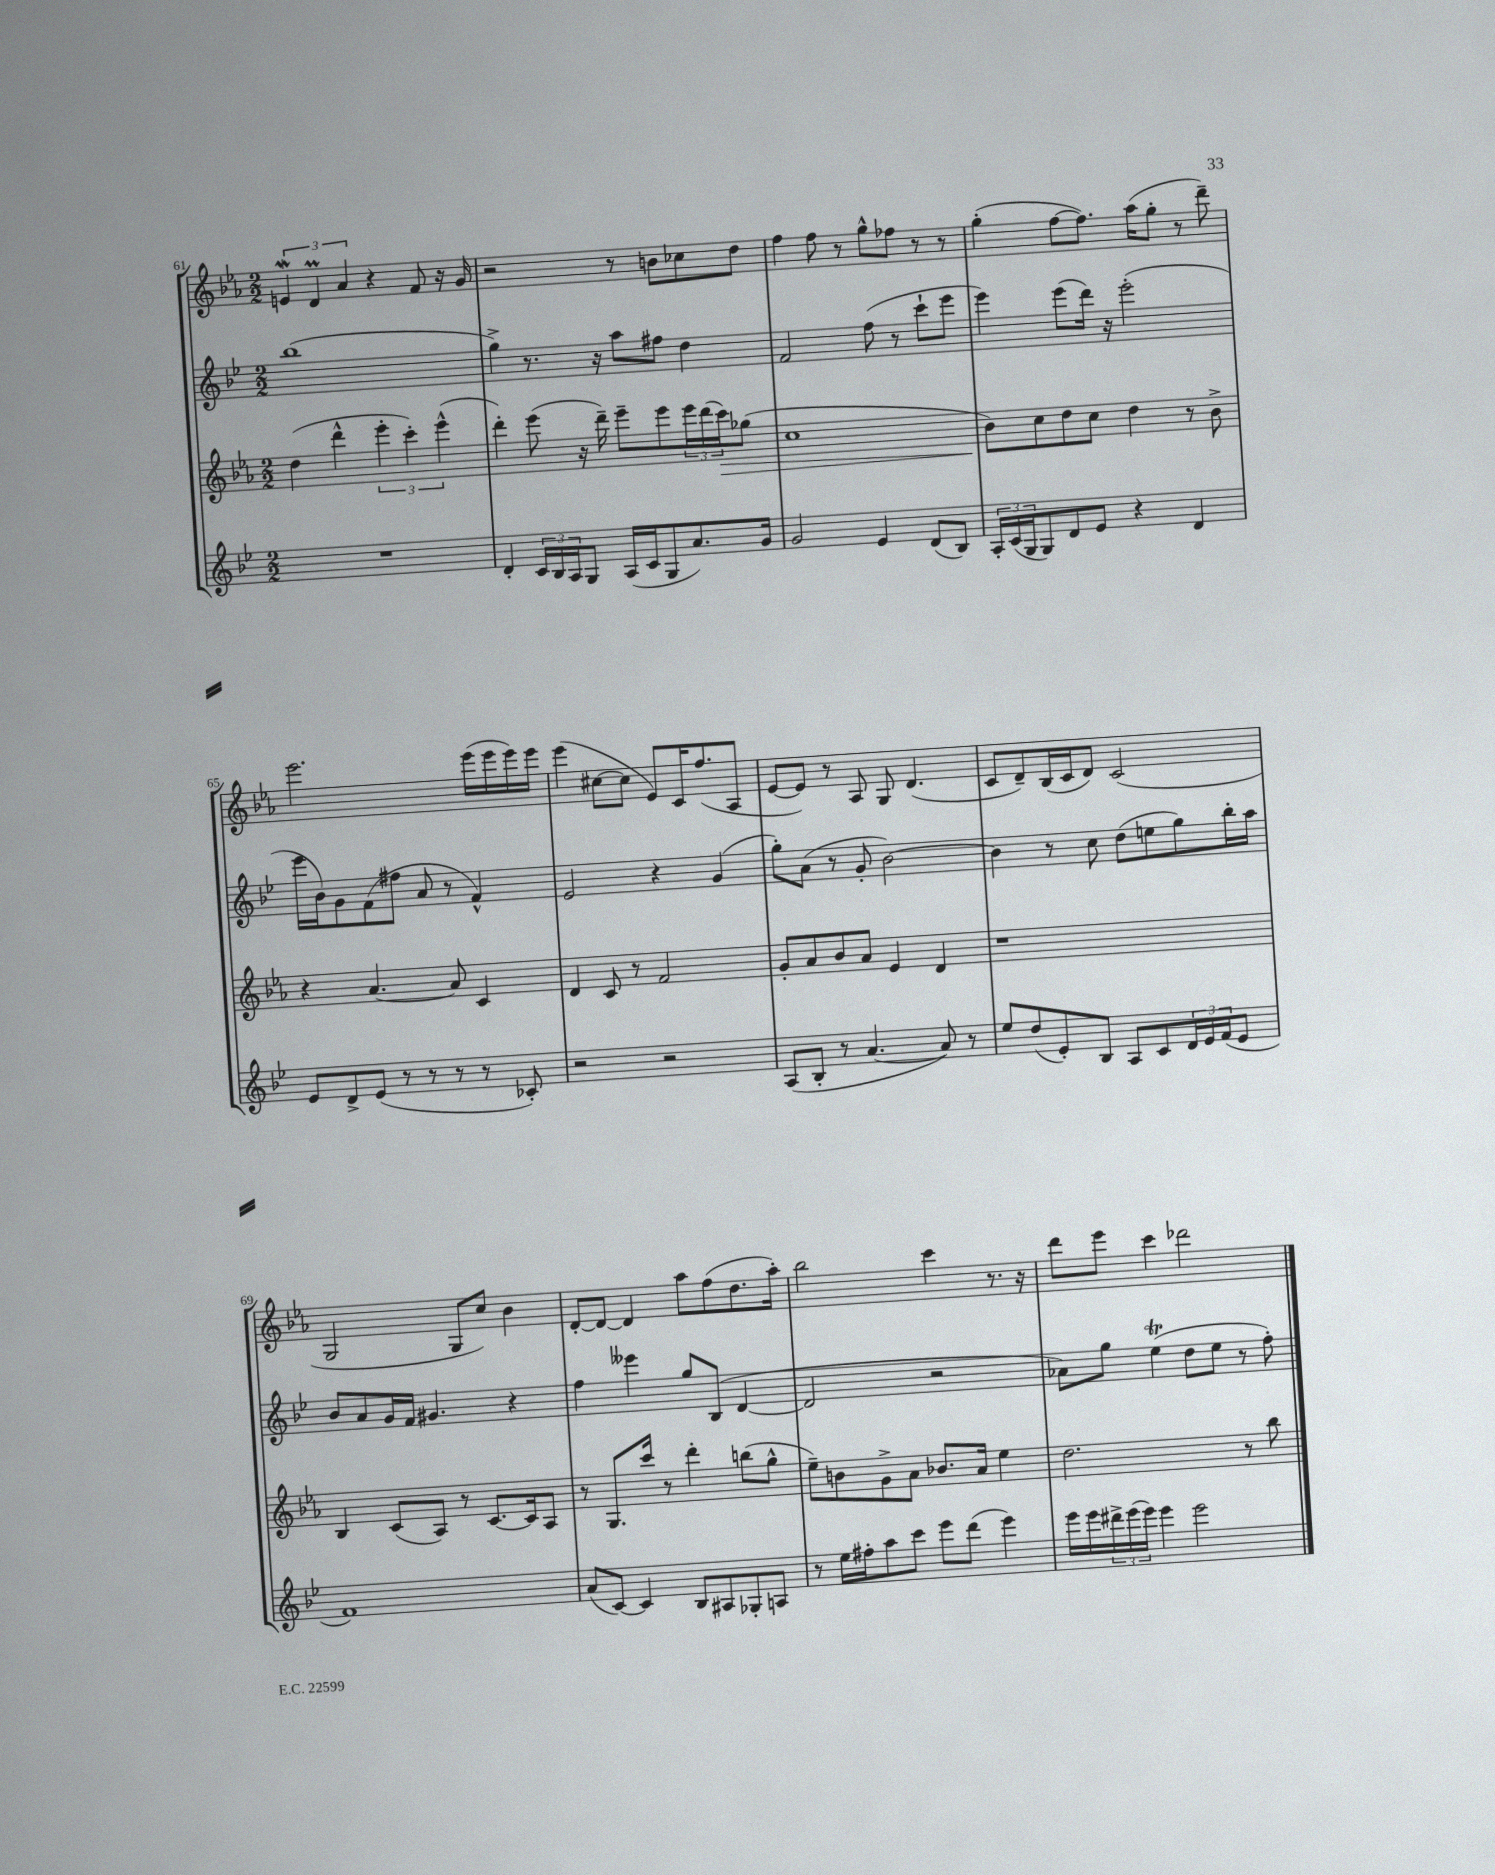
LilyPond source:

<<
\new StaffGroup <<
\new Staff = "s0" {
    \clef treble \key ees \major \numericTimeSignature \time 2/2
    \tuplet 3/2 { e'4\mordent d'4\prall aes'4 } r4 f'8 r16 g'16 |
    r2 r8 b'8 ces''8 d''8 |
    f''4 f''8 r8 g''8-^ fes''8 r8 r8 |
    g''4-.( f''8~ f''8.) aes''16( g''8-. r8 d'''8--) |
    ees'''2. ees'''16( ees'''16 ees'''16) ees'''16 |
    ees'''4( cis''8~ cis''8 ees'8) c'16 f''8.( aes8 |
    ees'8~ ees'8) r8 aes8 g8 d'4.( |
    c'8 d'8--) bes16( c'16 d'8) c'2( |
    g2 g8 c''8) bes'4 |
    d'8~-. d'8~ d'4 aes''8 f''8( d''8. aes''16-.) |
    bes''2 c'''4 r8. r16 |
    d'''8 ees'''8 c'''4 des'''2 \bar "|." |
}
\new Staff = "s1" {
    \clef treble \key bes \major \numericTimeSignature \time 2/2
    bes''1( |
    g''4->) r8. r16 a''8 fis''8 d''4 |
    f'2 f''8( r8 c'''8-! ees'''8 |
    ees'''4) ees'''8( d'''16) r16 ees'''2-.( |
    ees'''16 bes'16) g'8 f'8( fis''8 a'8 r8 f'4-^) |
    ees'2 r4 g'4( |
    g''8-.) a'8( r8 g'8-. bes'2~) |
    bes'4 r8 c''8 d''8( e''8 g''8) bes''16-. a''16 |
    bes'8 a'8 g'16 f'16 gis'4. r4 |
    f''4 eeses'''4 g''8 bes8( d'4~ |
    d'2 r2 |
    aes'8) g''8 ees''4\trill( d''8 ees''8 r8 f''8-.) \bar "|." |
}
\new Staff = "s2" {
    \clef treble \key ees \major \numericTimeSignature \time 2/2
    d''4( d'''4-^ \tuplet 3/2 { ees'''4-. c'''4-.) ees'''4-^( } |
    d'''4-.) ees'''8( r16 d'''16--) ees'''8-- ees'''8 \tuplet 3/2 { ees'''16 d'''16( c'''16\>) } ges''8( |
    c''1 |
    bes'8\!) c''8 d''8 c''8 d''4 r8 bes'8-> |
    r4 aes'4.~ aes'8 c'4 |
    d'4 c'8 r8 f'2 |
    g'8-. aes'8 bes'8 aes'8 ees'4 d'4 |
    r1 |
    bes4 c'8( aes8) r8 c'8.~ c'16 aes8 |
    r8 g8. c'''16 r8 d'''4-. b''8( g''8-^ |
    ees''8--) b'8 g'8-> aes'8 bes'8. aes'16 ees''4 |
    d''2. r8 bes''8 \bar "|." |
}
\new Staff = "s3" {
    \clef treble \key bes \major \numericTimeSignature \time 2/2
    R1 |
    d'4-. \tuplet 3/2 { c'16 bes16 a16 } g8 a16( c'16 g8 a'8.) g'16 |
    g'2 ees'4 d'8( bes8) |
    \tuplet 3/2 { a16-. c'16( g16 } g8) d'8 ees'8 r4 d'4 |
    ees'8 d'8-> ees'8( r8 r8 r8 r8 ces'8-.) |
    r2 r2 |
    a8( bes8-. r8 a'4.~ a'8) r8 |
    ees''8 d''8( ees'8-.) bes8 a8 c'8 \tuplet 3/2 { d'16 ees'16 f'16( } ees'8 |
    f'1) |
    a'8( c'8~) c'4 bes8 ais8 ges8-. a8 |
    r8 ees''16 fis''16-. a''8 c'''8 ees'''8 d'''8( ees'''4) |
    ees'''16 ees'''16 \tuplet 3/2 { dis'''16-> ees'''16( ees'''16) } ees'''4 ees'''2 \bar "|." |
}
>>
>>
\layout { \context { \Score currentBarNumber = #61 } }
